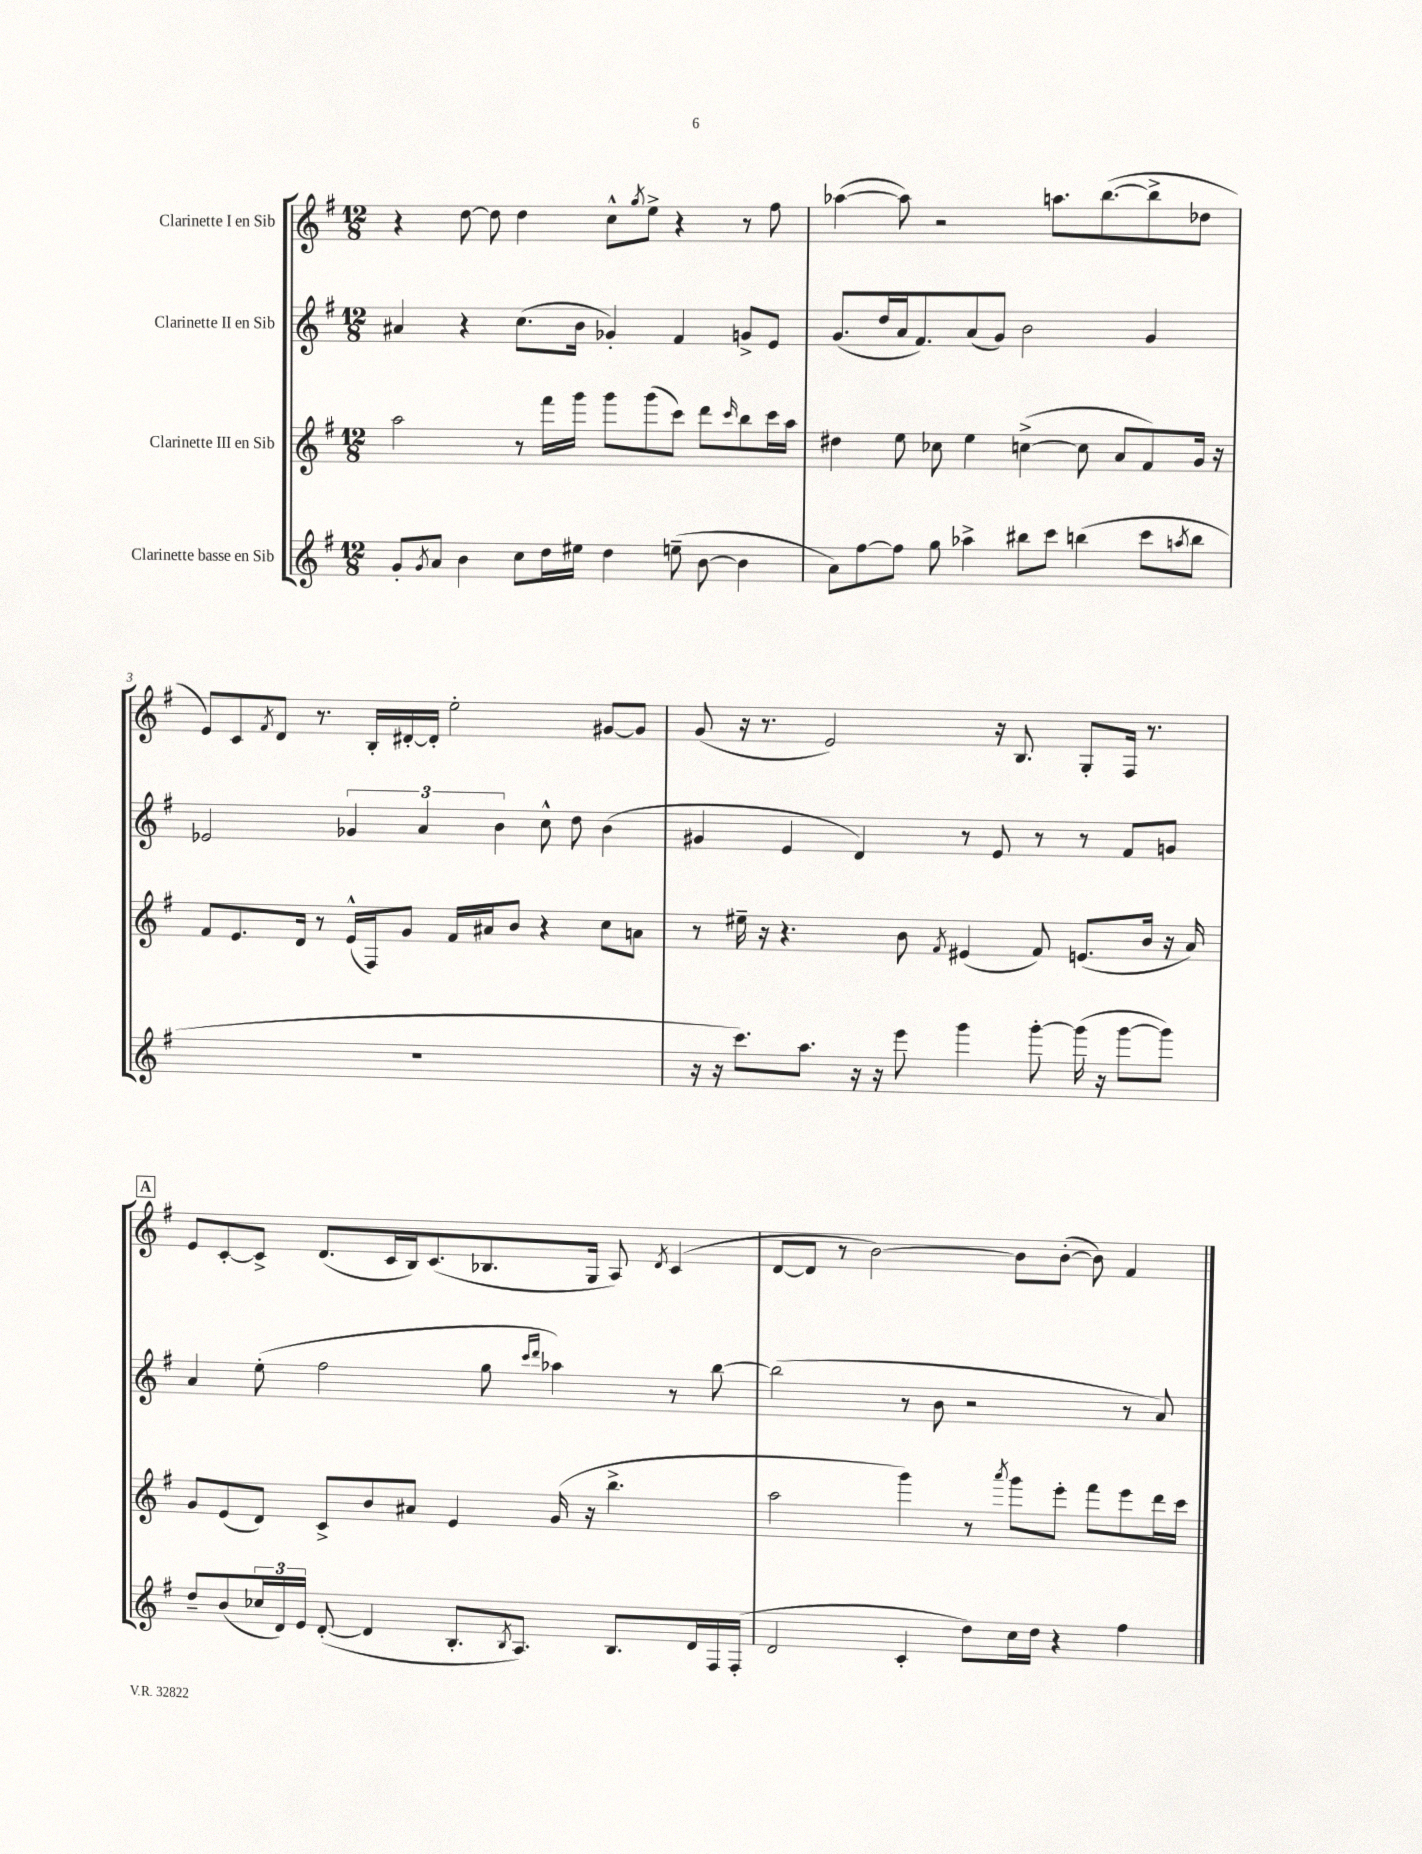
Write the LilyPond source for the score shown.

<<
\new StaffGroup <<
\new Staff = "s0" \with { instrumentName = "Clarinette I en Sib" } {
    \clef treble \key g \major \numericTimeSignature \time 12/8
    r4 d''8~ d''8 d''4 c''8-^ \acciaccatura { g''8 } e''8-> r4 r8 fis''8 |
    aes''4~( aes''8) r2 a''8. b''8.~( b''8-> des''8 |
    e'8) c'8 \acciaccatura { fis'8 } d'8 r8. b16-. dis'16~-. dis'16-. e''2-. gis'8~ gis'8 |
    g'8( r16 r8. e'2) r16 b8. g8-. fis16 r8. |
    \mark \markup { \box "A" } e'8 c'8~-. c'8-> d'8.( c'16 b16) c'8.( bes8. g16 a8) \acciaccatura { d'8 } c'4( |
    d'8~ d'8 r8 b'2~) b'8 b'8~-.( b'8) fis'4 \bar "|." |
}
\new Staff = "s1" \with { instrumentName = "Clarinette II en Sib" } {
    \clef treble \key g \major \numericTimeSignature \time 12/8
    ais'4 r4 c''8.( b'16 ges'4-.) fis'4 g'8-> e'8 |
    g'8.( d''16 a'16 fis'8.) a'8( g'8) b'2 g'4 |
    ees'2 \tuplet 3/2 { ges'4 a'4 b'4 } c''8-^ d''8 b'4( |
    gis'4 e'4 d'4) r8 e'8 r8 r8 fis'8 g'8 |
    \mark \markup { \box "A" } a'4 e''8-.( fis''2 g''8 \grace { c'''16 d'''16 } aes''4) r8 b''8~ |
    b''2( r8 b'8 r2 r8 a'8) \bar "|." |
}
\new Staff = "s2" \with { instrumentName = "Clarinette III en Sib" } {
    \clef treble \key g \major \numericTimeSignature \time 12/8
    a''2 r8 fis'''16 g'''16 g'''8 g'''8( c'''8) d'''8 \grace { c'''16 } b''8 c'''16 a''16 |
    dis''4 e''8 ces''8 e''4 c''4~->( c''8 a'8 fis'8) g'16 r16 |
    fis'8 e'8. d'16 r8 e'16-^( fis16) g'8 fis'16 ais'16 b'8 r4 c''8 a'8 |
    r8 eis''16-- r16 r4. b'8 \acciaccatura { fis'8 } eis'4( fis'8) e'8.( b'16 r16 a'16) |
    \mark \markup { \box "A" } g'8 e'8( d'8) c'8-> b'8 ais'8 e'4 g'16( r16 b''4.-> |
    a''2 g'''4) r8 \acciaccatura { a'''8 } g'''8 e'''8-. fis'''8 e'''8 d'''16 c'''16 \bar "|." |
}
\new Staff = "s3" \with { instrumentName = "Clarinette basse en Sib" } {
    \clef treble \key g \major \numericTimeSignature \time 12/8
    g'8-. \acciaccatura { g'8 } a'8 b'4 c''8 d''16 eis''16 d''4 e''8--( b'8~ b'4 |
    a'8) fis''8~ fis''8 g''8 aes''4-> bis''8 c'''8 b''4( c'''8 \acciaccatura { a''8 } b''8 |
    R1. |
    r16 r16 c'''8.) a''8. r16 r16 e'''8 g'''4 g'''8~-. g'''16( r16 g'''8~ g'''8) |
    \mark \markup { \box "A" } d''8-- b'8( \tuplet 3/2 { ces''16 d'16) e'16 } d'8~-.( d'4 b8.-. \acciaccatura { b8 } a8.) b8. d'16 fis16 fis16-.( |
    d'2 c'4-. d''8) c''16 d''16 r4 fis''4 \bar "|." |
}
>>
>>
